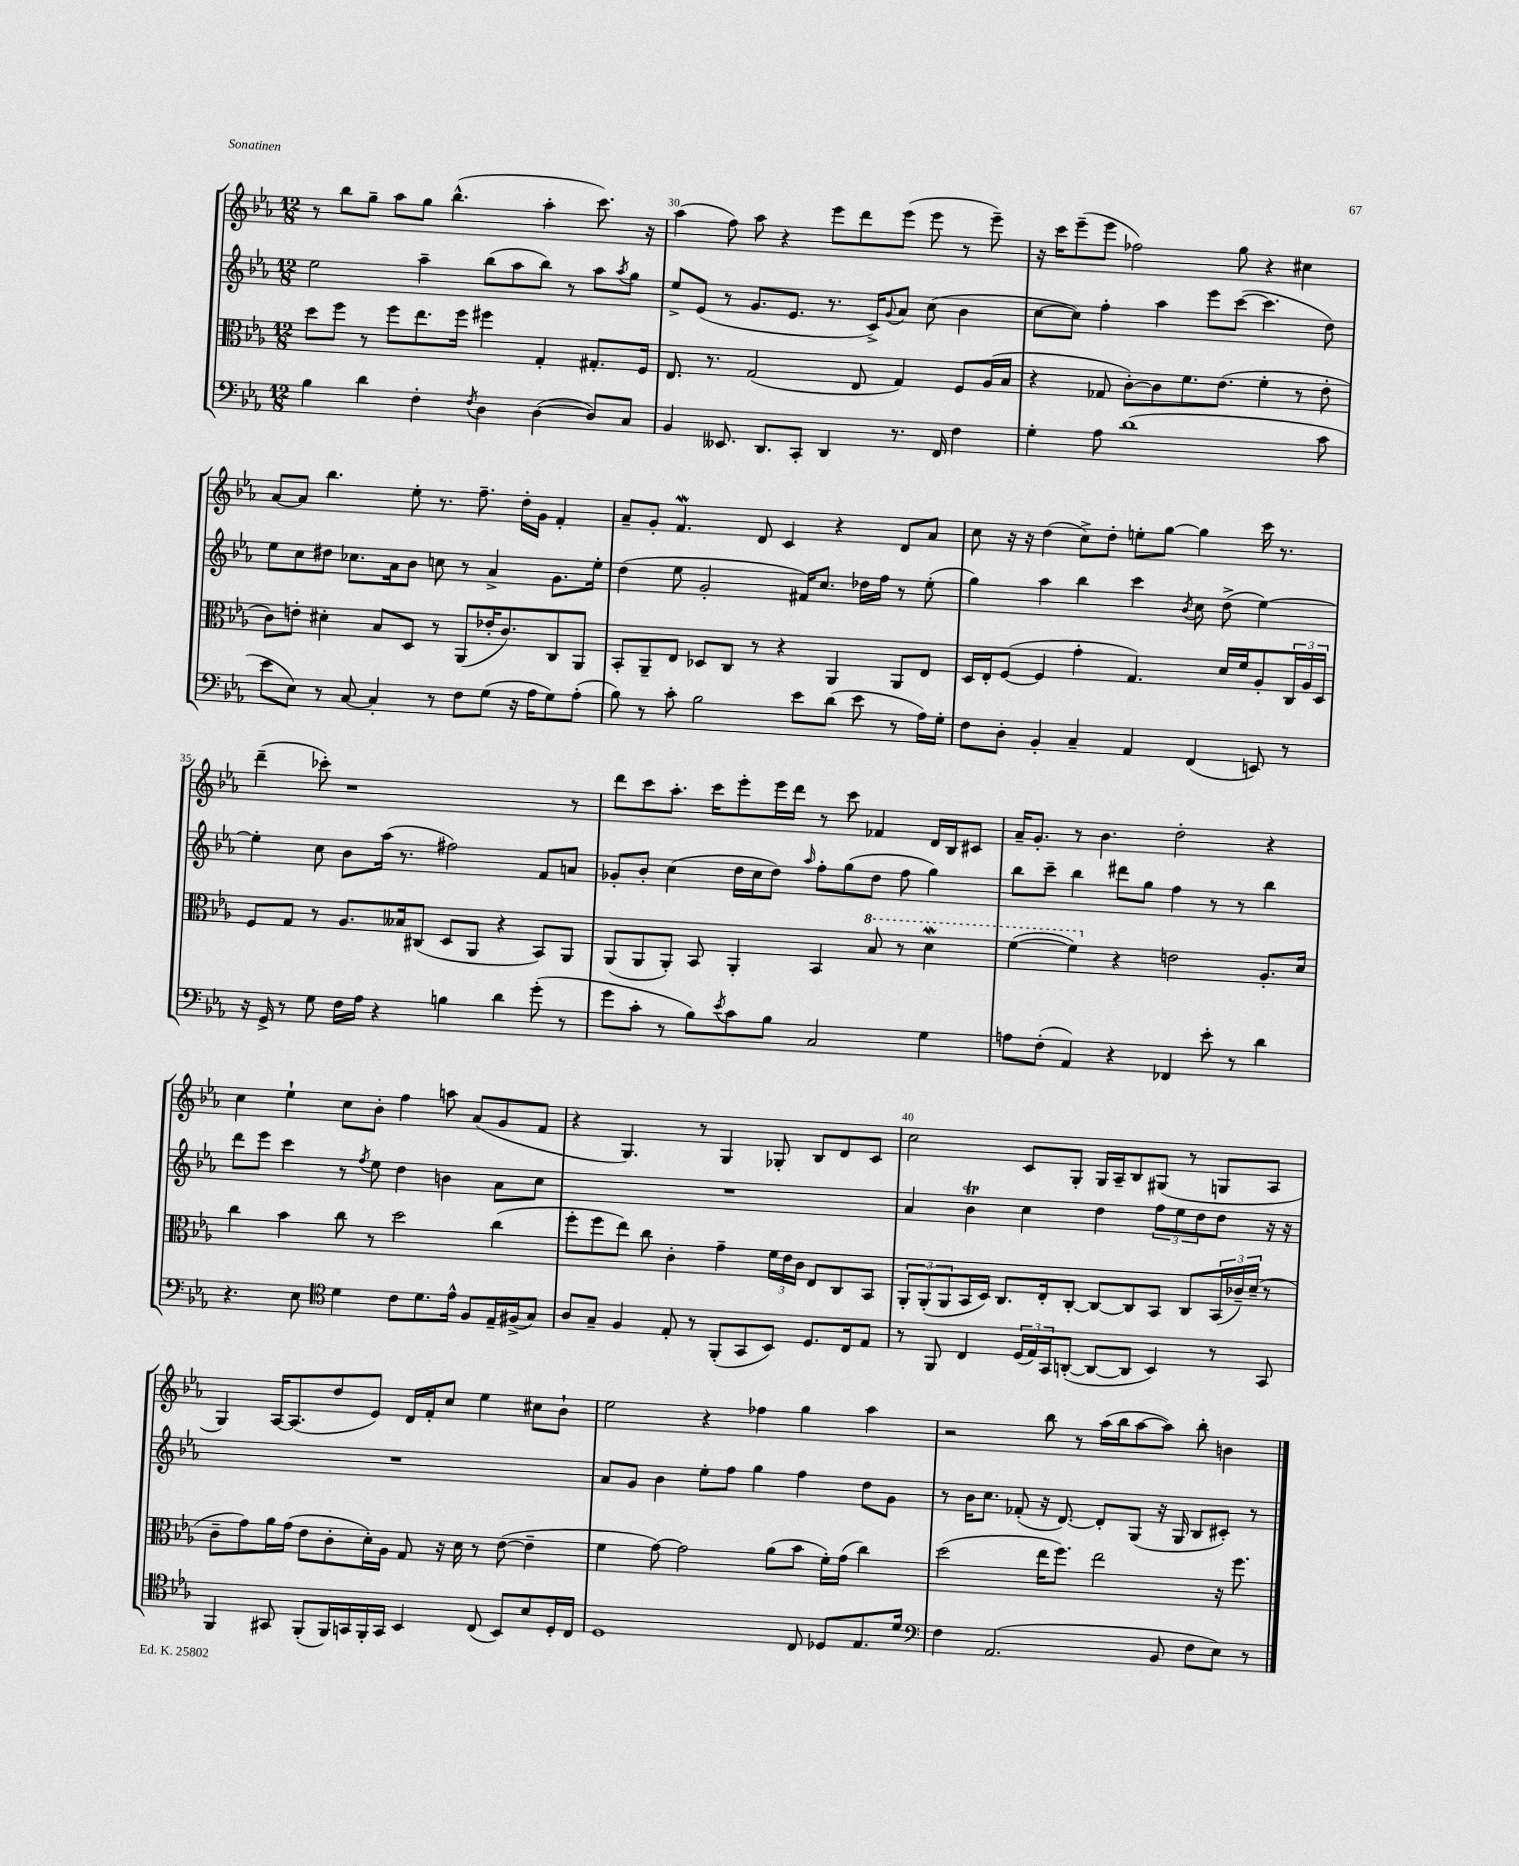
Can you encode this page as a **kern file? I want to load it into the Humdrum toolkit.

**kern	**kern	**kern	**kern
*staff4	*staff3	*staff2	*staff1
*clefF4	*clefC3	*clefG2	*clefG2
*k[b-e-a-]	*k[b-e-a-]	*k[b-e-a-]	*k[b-e-a-]
*M12/8	*M12/8	*M12/8	*M12/8
4B-	8dd	2ee-	8r
.	8ff	.	8bb-
4d	8r	.	8gg~
.	8ff	.	8aa-
4F'	8.ee-	4aa-~	8gg
.	.	.	(4.bb-^^
.	16ff	.	.
8qF	.	.	.
4D	4ff#	(8bb-	.
.	.	8aa-	.
([4D	4G'	8bb-)	4aa-'
.	.	8r	.
8D])	8.G#'	8aa-	8.ccc)
.	.	8qaa-	.
8C	.	8gg	.
.	16F	.	16r
=	=	=	=
4BB-	8.E-	8ee-^	(4aa-
.	.	(8e-	.
.	8.r	.	.
8.EE--	.	8r	8ff)
.	(2G	8.g	8aa-
8.DD	.	.	.
.	.	.	4r
.	.	8.e-	.
8CC'	.	.	.
4DD	.	8.r	8eee-
.	8E-	.	8ddd
.	.	16c^)	.
.	.	8qqg	.
8.r	4G)	8a-	(8eee-
.	.	(8cc	8eee-
16FF	.	.	.
4F	8F	4b-	8r
.	(16A-	.	8eee-~)
.	16B-	.	.
=	=	=	=
4G'	4r	[8cc	16r
.	.	.	16ccc
.	.	8cc])	(8eee-~
8A-	8G-	4ff'	8eee-
(1d	[8c')	.	2ff-)
.	8c]	4aa-	.
.	8.f	.	.
.	.	8eee-	.
.	(8.e-	.	.
.	.	([8ccc	8gg
.	4f'	4.ccc]	4r
.	8r	.	4cc#
8c	8e-'	8dd)	.
=	=	=	=
8e-	8c)	8ee-	[8a-
8E-)	8e'	8cc	8a-]
8r	4d#'	8dd#	4.bb-
[8C	.	8.cc-	.
4C']	8B-	.	.
.	.	16a-	.
.	8D	8b-	8ee-'
8r	8r	8cc	8.r
8F	(8AA-	8r	.
.	.	.	8.ff~
(8G	16e-'	4a-^	.
.	8.c)	.	.
16r	.	.	16dd'
16A-	.	.	16g
8G)	8C	8.g	4f'
(8A-'	8AA-	.	.
.	.	16ee-'	.
=	=	=	=
8B-)	8BB-'	(4dd	8a-~
8r	8AA-~	.	8g'
8c'	8E-	8ee-	4.f
2B-	8D-	2g'	.
.	8C	.	.
.	8r	.	8d
.	4r	.	4c
8e-	.	16f#)	.
.	.	8.cc	.
(8d	4AA-	.	4r
8e-	.	16dd-	.
.	.	16ff	.
8r	8AA-	8r	8d
16A-)	8E-	(8ee-'	8a-
16G'	.	.	.
=	=	=	=
8F	16D	4gg)	8cc
.	16E-'	.	.
8D'	([8F	.	16r
.	.	.	16r
4BB-'	4F]	4aa-	(4dd
4C~	4g'	4bb-	8cc^)
.	.	.	8dd'
4AA-	4.G)	4ccc	8ee'
.	.	.	[8gg
.	.	8qb-	.
(4FF	.	8cc	4gg]
.	16d	(8dd^	.
.	16f	.	.
8EE)	8A-'	[4ee-)	16ccc
.	.	.	8.r
8r	24C	.	.
.	24A-	.	.
.	24D	.	.
=	=	=	=
16r	8F	4ee-']	(4ddd~
16GG^	.	.	.
8r	8G	.	.
8G	8r	8cc	8ccc-')
16F	8.A-	8b-	1r
16A-	.	.	.
4r	.	(16aa-	.
.	16B--	8.r	.
.	(8C#	.	.
4B	8D	2ff#)	.
.	8AA-	.	.
4d	4r	.	.
(8g'	8BB-)	8f	.
8r	8AA-	8a	8r
=	=	=	=
8g	(8AA-	8g-'	8ddd
8c'	8AA-	8b-'	8ccc
8r	8AA-')	(4cc	8.aa-'
8B-)	8BB-	.	.
.	.	.	16ccc
8qe-	.	.	.
8c	4AA-'	16dd	8eee-'
.	.	16cc	.
8B-	.	8dd)	16eee-
.	.	.	16ddd
.	.	16qqaa-	.
2C	4BB-	8ff'	8r
.	.	(8gg	8ccc
.	8b-	8dd	4f-
.	8r	8ff	.
4G	4dd	4gg)	16d
.	.	.	16B-
.	.	.	8c#
=	=	=	=
8A	([4ff	8bb-	16a-~
.	.	.	8.g'
(8F'	.	8ccc~	.
4AA-)	4ff])	4bb-	8r
.	.	.	4.b-
4r	4r	8ddd#	.
.	.	8gg	.
4FF-	2e	4ff	2dd'
8e-'	.	8r	.
8r	.	8r	.
4d	8.A-'	4bb-	4r
.	16d	.	.
=	=	=	=
4.r	4cc	8ddd	4cc
.	.	8eee-	.
.	4b-	4ccc	4ee-`
8E-	.	.	.
*clefC4	*	*	*
4d	8cc	8r	8cc
.	.	8qff	.
.	8r	8ee-	8b-'
8c	2dd	4dd	4ff
8.d	.	.	.
.	.	4b	8aa
16e-^^	.	.	.
8F	.	.	(8a-
16E-~	(4cc	8a-	8g
(16F#^	.	.	.
8G)	.	8cc	8f
=	=	=	=
8A-	8ff'	1.r	4r
8G~	8ff	.	.
4F	8ee-)	.	4.G)
.	8cc	.	.
8E-'	4c'	.	.
8r	.	.	8r
(8FF'	4g~	.	4G
8GG	.	.	.
8BB-)	24f	.	8G-'
.	24e-	.	.
.	24c	.	.
8.D	8E-	.	8B-
.	8C	.	8d
16C	.	.	.
8E-	8BB-	.	8c
=	=	=	=
8r	12AA-'	4a-	2cc
.	(12AA-'	.	.
8FF	.	.	.
.	12AA-	.	.
4C	16BB-	4b-	.
.	16D)	.	.
.	8.C	.	.
(24D	.	4cc	8c
24E-)	.	.	.
.	16E-'	.	.
24GG	.	.	.
([8AA'	[8C'	.	8G'
8AA_	8C_	4dd	16G
.	.	.	16A-~
8AA]	8C]	.	8B-
4BB-)	8BB-	12ff	(8G#
.	.	12ee-	.
.	8C	.	8r
.	.	12dd	.
8r	(24BB-	8dd	8G
.	24c-~)	.	.
.	(24d~	.	.
8GG	8r	16r	8A-
.	.	16r	.
=	=	=	=
4FF	8c~	1.r	4G)
.	8g)	.	.
8GG#	16a-	.	[16A-
.	(16g	.	(8.A-]
(8FF'	8e-	.	.
16FF)	8c'	.	8dd
16GG	.	.	.
16FF'	16d')	.	8e-)
16GG	16A-	.	.
4BB-	8G	.	16d
.	.	.	16f'
.	16r	.	8cc
.	16d	.	.
(8C	8r	.	4ee-
8BB-)	([8e-	.	.
8B-	4e-~]	.	8cc#
16D'	.	.	8b-`
16C	.	.	.
=	=	=	=
1D	4f	8a-	2ee-
.	.	8g	.
.	[8g)	4b-	.
.	2g]	.	.
.	.	8ee-'	4r
.	.	8ff	.
.	.	4gg	4ff-
.	(8a-	.	.
8C	8b-	4ff	4gg
8D-	16f')	.	.
.	(16g	.	.
8.E-	4cc)	8dd	4aa-
.	.	8g	.
16d	.	.	.
=	=	=	=
*clefF4	*	*	*
4F	(2dd	8r	2r
.	.	16b-	.
.	.	8.cc	.
(2.AA-	.	.	.
.	.	(8f-'	.
.	16ee-	16r	8bb-
.	8.ff)	[8.d)	.
.	.	.	8r
.	2ee-	8d']	(16aa-
.	.	.	16bb-
.	.	(8G	[8aa-
8BB-	.	16r	8aa-])
.	.	16G	.
8F	.	8B-	8bb-'
8E-)	16r	8c#')	4b
.	8.ff	.	.
8r	.	8r	.
==	==	==	==
*-	*-	*-	*-
